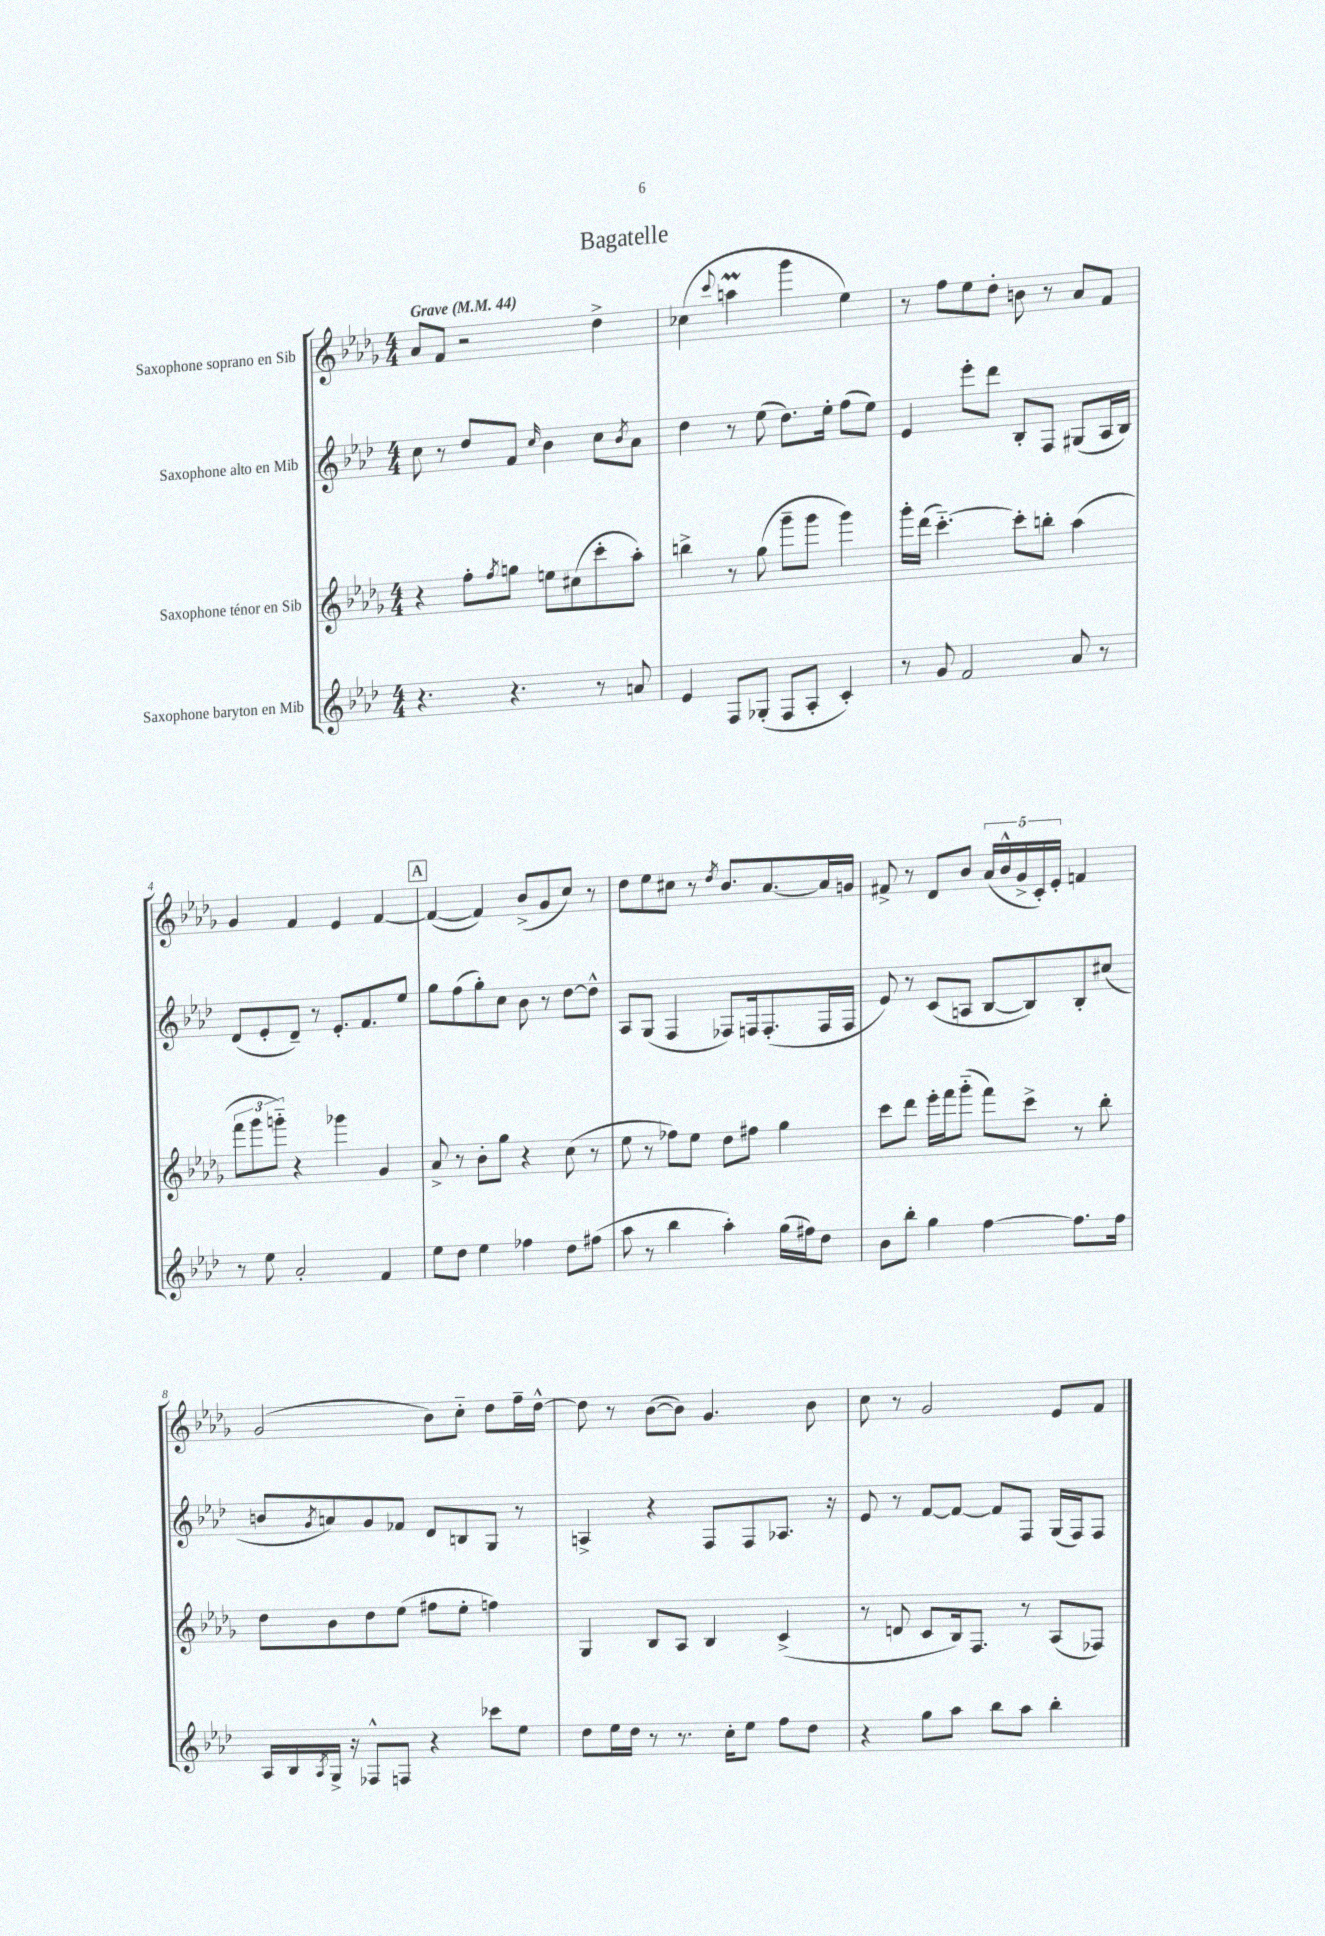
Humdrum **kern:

**kern	**kern	**kern	**kern
*part4	*part3	*part2	*part1
*staff4	*staff3	*staff2	*staff1
*I"Saxophone baryton en Mib	*I"Saxophone ténor en Sib	*I"Saxophone alto en Mib	*I"Saxophone soprano en Sib
*clefG2	*clefG2	*clefG2	*clefG2
*k[b-e-a-d-]	*k[b-e-a-d-g-]	*k[b-e-a-d-]	*k[b-e-a-d-g-]
*M4/4	*M4/4	*M4/4	*M4/4
*MM44	*MM44	*MM44	*MM44
=1	=1	=1	=1
!	!	!	!LO:TX:a:B:t=Grave
4.r	4r	8cc\	8a-/L
.	.	8r	8f/J
.	8ff'\L	8dd-/L	2r
.	8qff/	.	.
4.r	8ggn\J	8f/J	.
.	.	16qqcc/	.
.	8een\L	4b-\	.
.	(8cc#X\	.	.
8r	8ccc'\	8cc\L	4dd-^\
.	.	8qb-/	.
8an/	8aa-'\J)	8a-\J	.
=2	=2	=2	=2
4e-/	4bbn^\	4dd-\	(4cc-X\
.	.	.	8qqccc/
8F/L	8r	8r	4aanm\
(8G-X'/J	(8gg-\	(8ee-\	.
8F/L	8ggg-~\L	8.dd-\L)	4ggg-\
8A-'/J	8ggg-\J	.	.
.	.	16ee-'\Jk	.
4c'/)	4ggg-\)	(8ff\L	4ee-\)
.	.	8ee-\J)	.
=3	=3	=3	=3
8r	16ggg-'\LL	4e-/	8r
.	(16ddd-\JJ	.	.
8g/	[4.ccc\)	.	8ff\L
2f/	.	8eee-'\L	8ee-\
.	.	8ddd-\J	8dd-'\J
.	8ccc'\L]	8B-'/L	8bn\
.	8bbn'\J	8F/J	8r
8a-/	(4aa-\	(8G#X/L	8a-/L
8r	.	16A-/L	8f/J
.	.	16B-/JJ)	.
!!LO:LB:g=z
=4	=4	=4	=4
8r	12fff\L	(8d-/L	4g-/
.	12ggg-\	.	.
8ee-\	.	8e-'/	.
.	12gggn\J)	.	.
2a-'/	4r	8d-~/J)	4f/
.	.	8r	.
.	4ggg-X\	8.e-'/L	4e-/
.	.	8.f/	.
4f/	4g-/	.	[4f/
.	.	8ee-/J	.
!!LO:REH:place=s1:t=A
=5	=5	=5	=5
8ee-\L	8a-^/	8gg\L	(4f/_
8dd-\J	8r	(8ff\	.
4ee-\	8b-'\L	8gg'\)	4f/])
.	8gg-\J	8cc\J	.
4ff-X\	4r	8b-\	(8b-^/L
.	.	8r	8g-/
8dd-\L	(8cc\	[8dd-\L	8cc/J)
(8ff#X\J	8r	8dd-^^\J]	8r
=6	=6	=6	=6
8aa-\	8ee-\	8A-/L	8dd-\L
8r	8r	(8G/J	8ee-\
4bb-\	8ff-X\L)	4F/	8cc#X\J
.	8ee-\J	.	8r
.	.	.	8qdd-/
4aa-'\)	8dd-\L	8F-X/L)	8.b-/L
.	8ff#X\J	16Fn/k	.
.	.	(8.F'/	[8.a-/
(16gg\LL	4gg-\	.	.
16ff#X\J)	.	.	.
8dd-\J	.	16F/L	16a-/L]
.	.	16F/JJ	16gn/JJ
=7	=7	=7	=7
8b-\L	8ccc\L	8e-/)	8f#X^/
8bb-'\J	8ddd-\J	8r	8r
4gg\	16eee-'\LL	(8c/L	8d-/L
.	16fff\J	.	.
.	(8ggg-\J	8An/J	8b-/J
[4ff\	8fff\L)	[8B-/L	(20a-/LL
.	.	.	20b-^^/
.	.	.	20g-^/
.	8ccc^\J	8B-/])	.
.	.	.	20c'/)
.	.	.	20e-'/JJ
8.ff\L]	8r	8B-'/	4fn/
.	8bb-'\	(8cc#X/J	.
16ff\Jk	.	.	.
!!LO:LB:g=z
=8	=8	=8	=8
16A-/LL	8dd-\L	8bn/L	(2g-/
16B-/	.	.	.
8qA-/	.	8qg/	.
16G^/JJ	8b-\	8an/)	.
16r	.	.	.
8F-X^^/L	8dd-\	8g/	.
8Fn/J	(8ee-\J	8f-X/J	.
4r	8ff#X\L	8d-/L	8b-\L)
.	8ee-'\J	8Bn/	8cc\J
8ccc-X\L	4ffn\)	8G/J	8dd-\L
8ee-\J	.	8r	16ff~\L
.	.	.	[16dd-^^\JJ
=9	=9	=9	=9
8dd-\L	4G-/	4An^/	8dd-\]
16ee-\L	.	.	8r
16dd-\JJ	.	.	.
8r	8B-/L	4r	([8b-\L
8.r	8A-/J	.	8b-\J])
.	4B-/	8F/L	4.g-/
16cc'\KL	.	.	.
8ee-\J	.	8F/	.
8ff\L	(4c^/	8.A-X/J	.
8dd-\J	.	.	8b-\
.	.	16r	.
=10	=10	=10	=10
4r	8r	8e-/	8cc\
.	8dn/	8r	8r
8gg\L	8c/L	[8f/L	2g-/
8aa-\J	16B-/k)	8f/J_	.
.	8.F/J	.	.
8bb-\L	.	8f/L]	.
8aa-\J	8r	8F/J	.
4bb-'\	(8A-/L	(16G/LL	8e-/L
.	.	16F/J)	.
.	8F-X/J)	8F/J	8f/J
==	==	==	==
*-	*-	*-	*-
